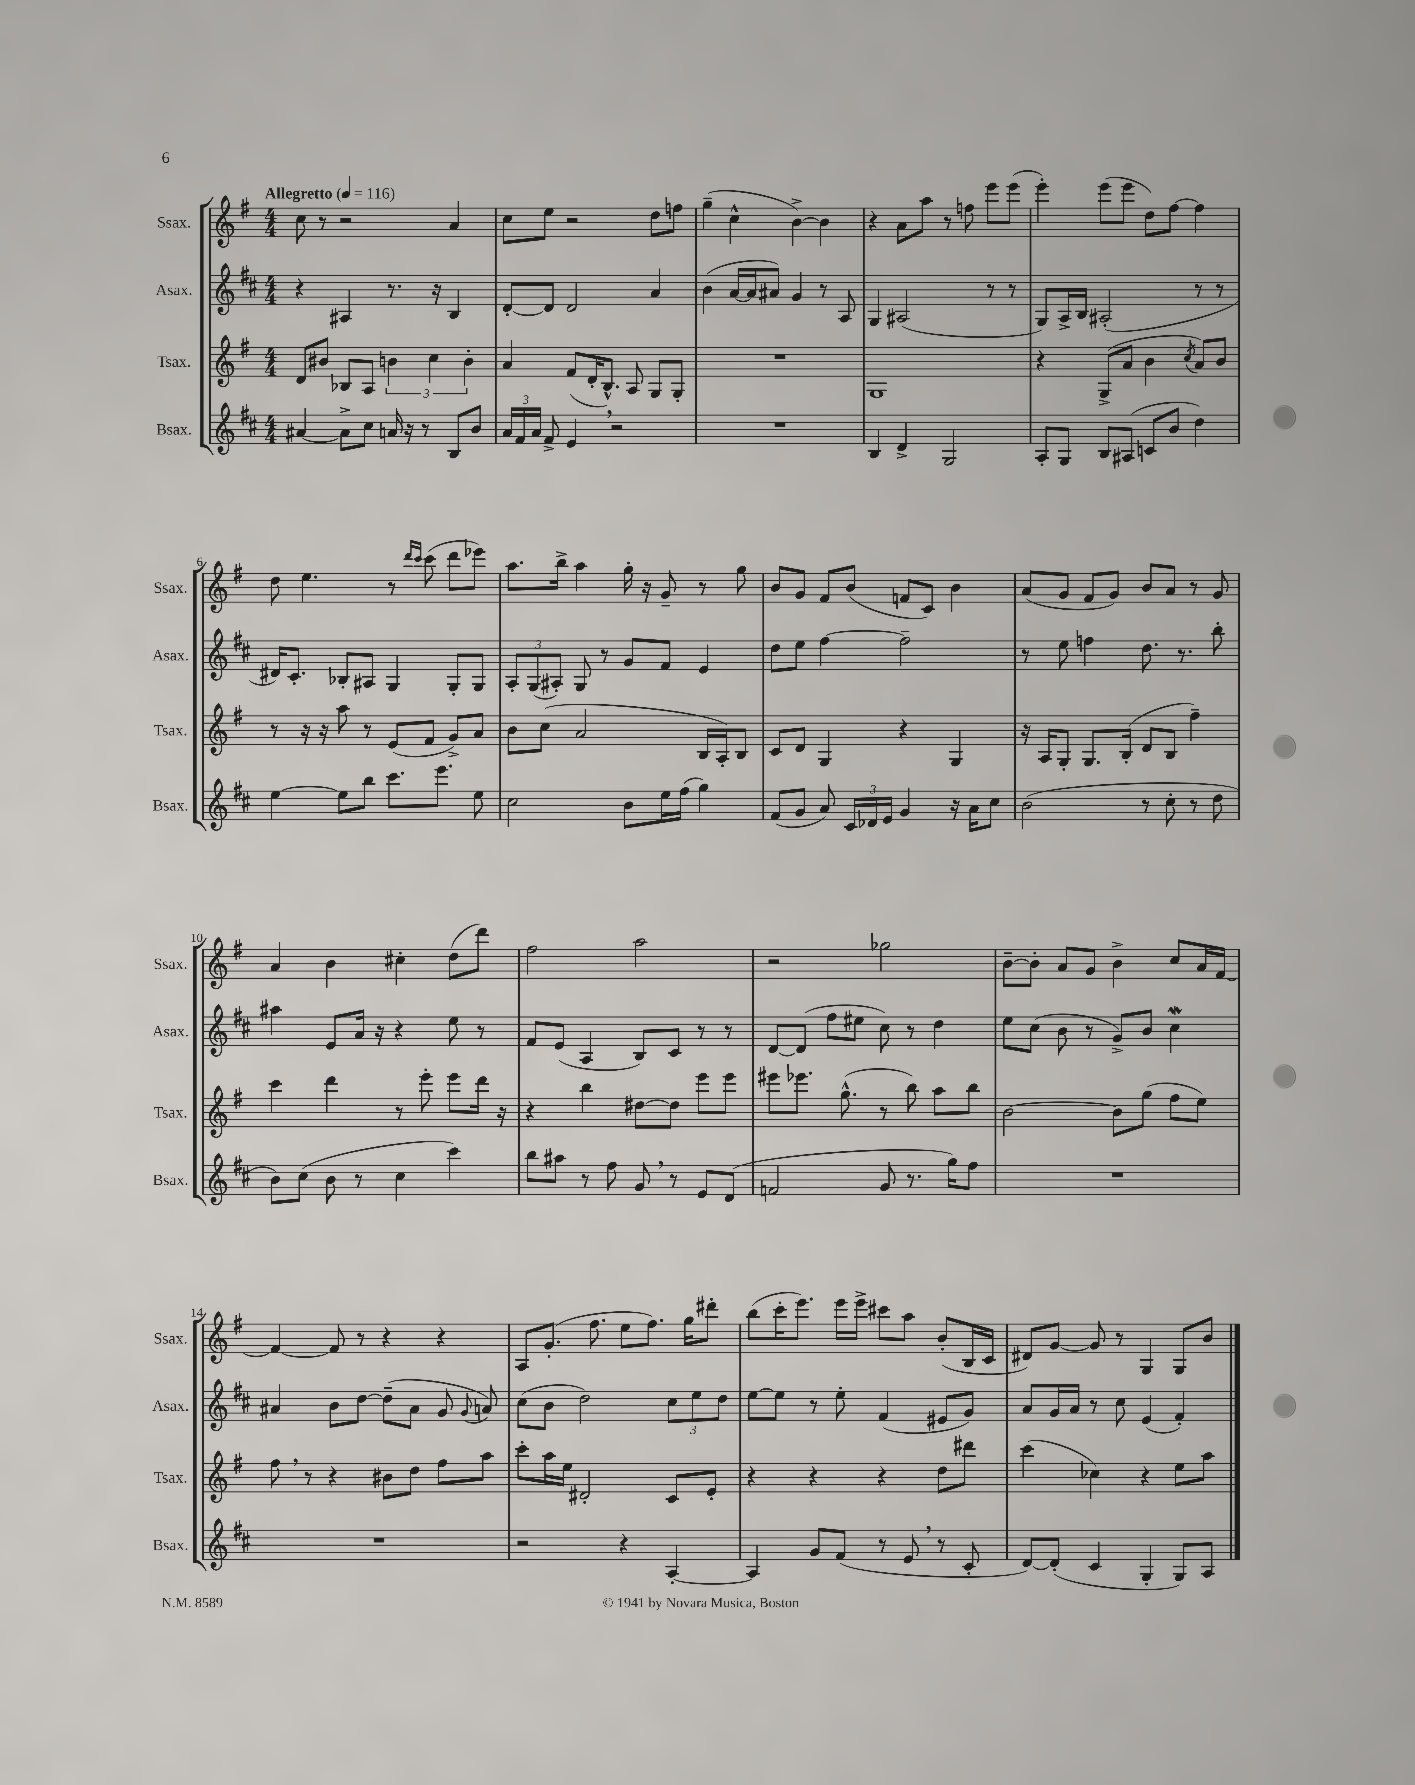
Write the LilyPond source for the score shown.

<<
\new StaffGroup <<
\new Staff = "s0" \with { instrumentName = "Ssax." shortInstrumentName = "Ssax." } {
    \clef treble \key g \major \numericTimeSignature \time 4/4 \tempo "Allegretto" 4 = 116
    \autoBeamOff c''8 r8 r2 a'4 |
    c''8[ e''8] r2 d''8[ f''8] |
    g''4--( c''4-^ b'4~->) b'4 |
    r4 a'8[ a''8] r8 f''8 e'''8[ e'''8]( |
    e'''4-.) e'''8[( e'''8] d''8[) fis''8]~ fis''4 |
    d''8 e''4. r8 \grace { d'''16[ c'''16] } c'''8( d'''8[ ees'''8]) |
    a''8.[ b''16]-> a''4 g''16-. r16 g'8-- r8 g''8 |
    b'8[ g'8] fis'8[ b'8]( f'8[ c'8]) b'4 |
    a'8[( g'8] fis'8[ g'8]) b'8[ a'8] r8 g'8 |
    a'4 b'4 cis''4-. d''8[( d'''8]) |
    fis''2 a''2 |
    r2 ges''2 |
    b'8[~-- b'8]-. a'8[ g'8] b'4-> c''8[ a'16 fis'16]~ |
    fis'4~ fis'8 r8 r4 r4 |
    a8[ g'8.]-.( fis''8. e''8[ fis''8.]) g''16[ dis'''8]-. |
    b''8[( c'''16-. e'''8.]) e'''16[ e'''16]-> cis'''8[ a''8] b'8[-.( b16 c'16] |
    dis'8[) g'8]~ g'8 r8 g4 g8[ b'8] \bar "|." |
}
\new Staff = "s1" \with { instrumentName = "Asax." shortInstrumentName = "Asax." } {
    \clef treble \key d \major \numericTimeSignature \time 4/4
    \autoBeamOff r4 ais4 r8. r16 b4 |
    d'8[~-. d'8] d'2 a'4 |
    b'4( a'16[~ a'16 ais'8]) g'4 r8 a8 |
    g4 ais2( r8 r8 |
    g8[) a16-> b16] ais2-.( r8 r8 |
    dis'16[) cis'8.]-. bes8[-. ais8] g4 g8[-. g8] |
    \tuplet 3/2 { a8[-. g8( ais8]-.) } g8 r8 g'8[ fis'8] e'4 |
    d''8[ e''8] fis''4~ fis''2-- |
    r8 e''8 f''4 d''8. r8. b''8-. |
    ais''4 e'8[ a'16] r16 r4 e''8 r8 |
    fis'8[ e'8]( a4 b8[) cis'8] r8 r8 |
    d'8[~ d'8]( fis''8[ eis''8] cis''8) r8 d''4 |
    e''8[ cis''8]( b'8 r8 g'8[->) b'8] cis''4\mordent |
    ais'4 b'8[ d''8]~ d''8[--( ais'8] g'8 \appoggiatura { g'8 } a'8) |
    cis''8[( b'8] d''2) \tuplet 3/2 { cis''8[ e''8 d''8] } |
    e''8[~ e''8] r8 e''8-. fis'4( eis'8[ g'8]) |
    a'8[ g'16 a'16] r8 cis''8 e'4( fis'4-.) \bar "|." |
}
\new Staff = "s2" \with { instrumentName = "Tsax." shortInstrumentName = "Tsax." } {
    \clef treble \key g \major \numericTimeSignature \time 4/4
    \autoBeamOff d'8[ bis'8] bes8[ a8] \tuplet 3/2 { b'4 c''4 b'4-. } |
    a'4 fis'8[( d'16-. b8.]-^) a8 g8[ g8]-. |
    R1 |
    g1 |
    r4 g8[->( a'8] b'4 \acciaccatura { c''8 } a'8[) b'8] |
    r8 r16 r16 a''8 r8 e'8[( fis'8] g'8[->) a'8] |
    b'8[ c''8]( a'2 b16[ a16-.) b8] |
    c'8[ d'8] g4 r4 g4 |
    r16 a16[ g8]-. g8.[ b16]-.( d'8[ b8] fis''4--) |
    c'''4 d'''4 r8 e'''8-. e'''8[ d'''16] r16 |
    r4 b''4 dis''8[~ dis''8] e'''8[ e'''8] |
    eis'''8[ ees'''8.] g''8.-^( r8 b''8) a''8[ b''8] |
    b'2~ b'8[ g''8]( fis''8[ e''8]) |
    fis''8 \breathe r8 r4 bis'8[ d''8] fis''8[ a''8] |
    c'''8[-. a''16 e''16] dis'2-. c'8[ e'8]-. |
    r4 r4 r4 d''8[ dis'''8] |
    c'''4( ces''4) r4 e''8[ a''8] \bar "|." |
}
\new Staff = "s3" \with { instrumentName = "Bsax." shortInstrumentName = "Bsax." } {
    \clef treble \key d \major \numericTimeSignature \time 4/4
    \autoBeamOff ais'4~ ais'8[-> cis''8] a'16 r16 r8 b8[ b'8] |
    \tuplet 3/2 { a'16[ fis'16 a'16] } fis'8-> e'4 \breathe r2 |
    R1 |
    b4 d'4-> g2 |
    a8[-. g8] b8[ ais8]( c'8[ b'8] d''4) |
    e''4~ e''8[ b''8] cis'''8.[ e'''8.] e''8 |
    cis''2 b'8[ e''16 fis''16]( g''4) |
    fis'8[( g'8] a'8) \tuplet 3/2 { cis'16[ des'16 e'16] } g'4 r16 a'16[ cis''8] |
    b'2( r8 cis''8-. r8 d''8 |
    b'8[) cis''8]( b'8 r8 cis''4 cis'''4) |
    b''8[ ais''8] r8 fis''8 g'8 \breathe r8 e'8[ d'8]( |
    f'2 g'8 r8. g''16[) fis''8] |
    R1 |
    R1 |
    r2 r4 a4~-. |
    a4 g'8[ fis'8]( r8 e'8 \breathe r8 cis'8-. |
    d'8[~) d'8]-.( cis'4 g4-. g8[) a8] \bar "|." |
}
>>
>>
